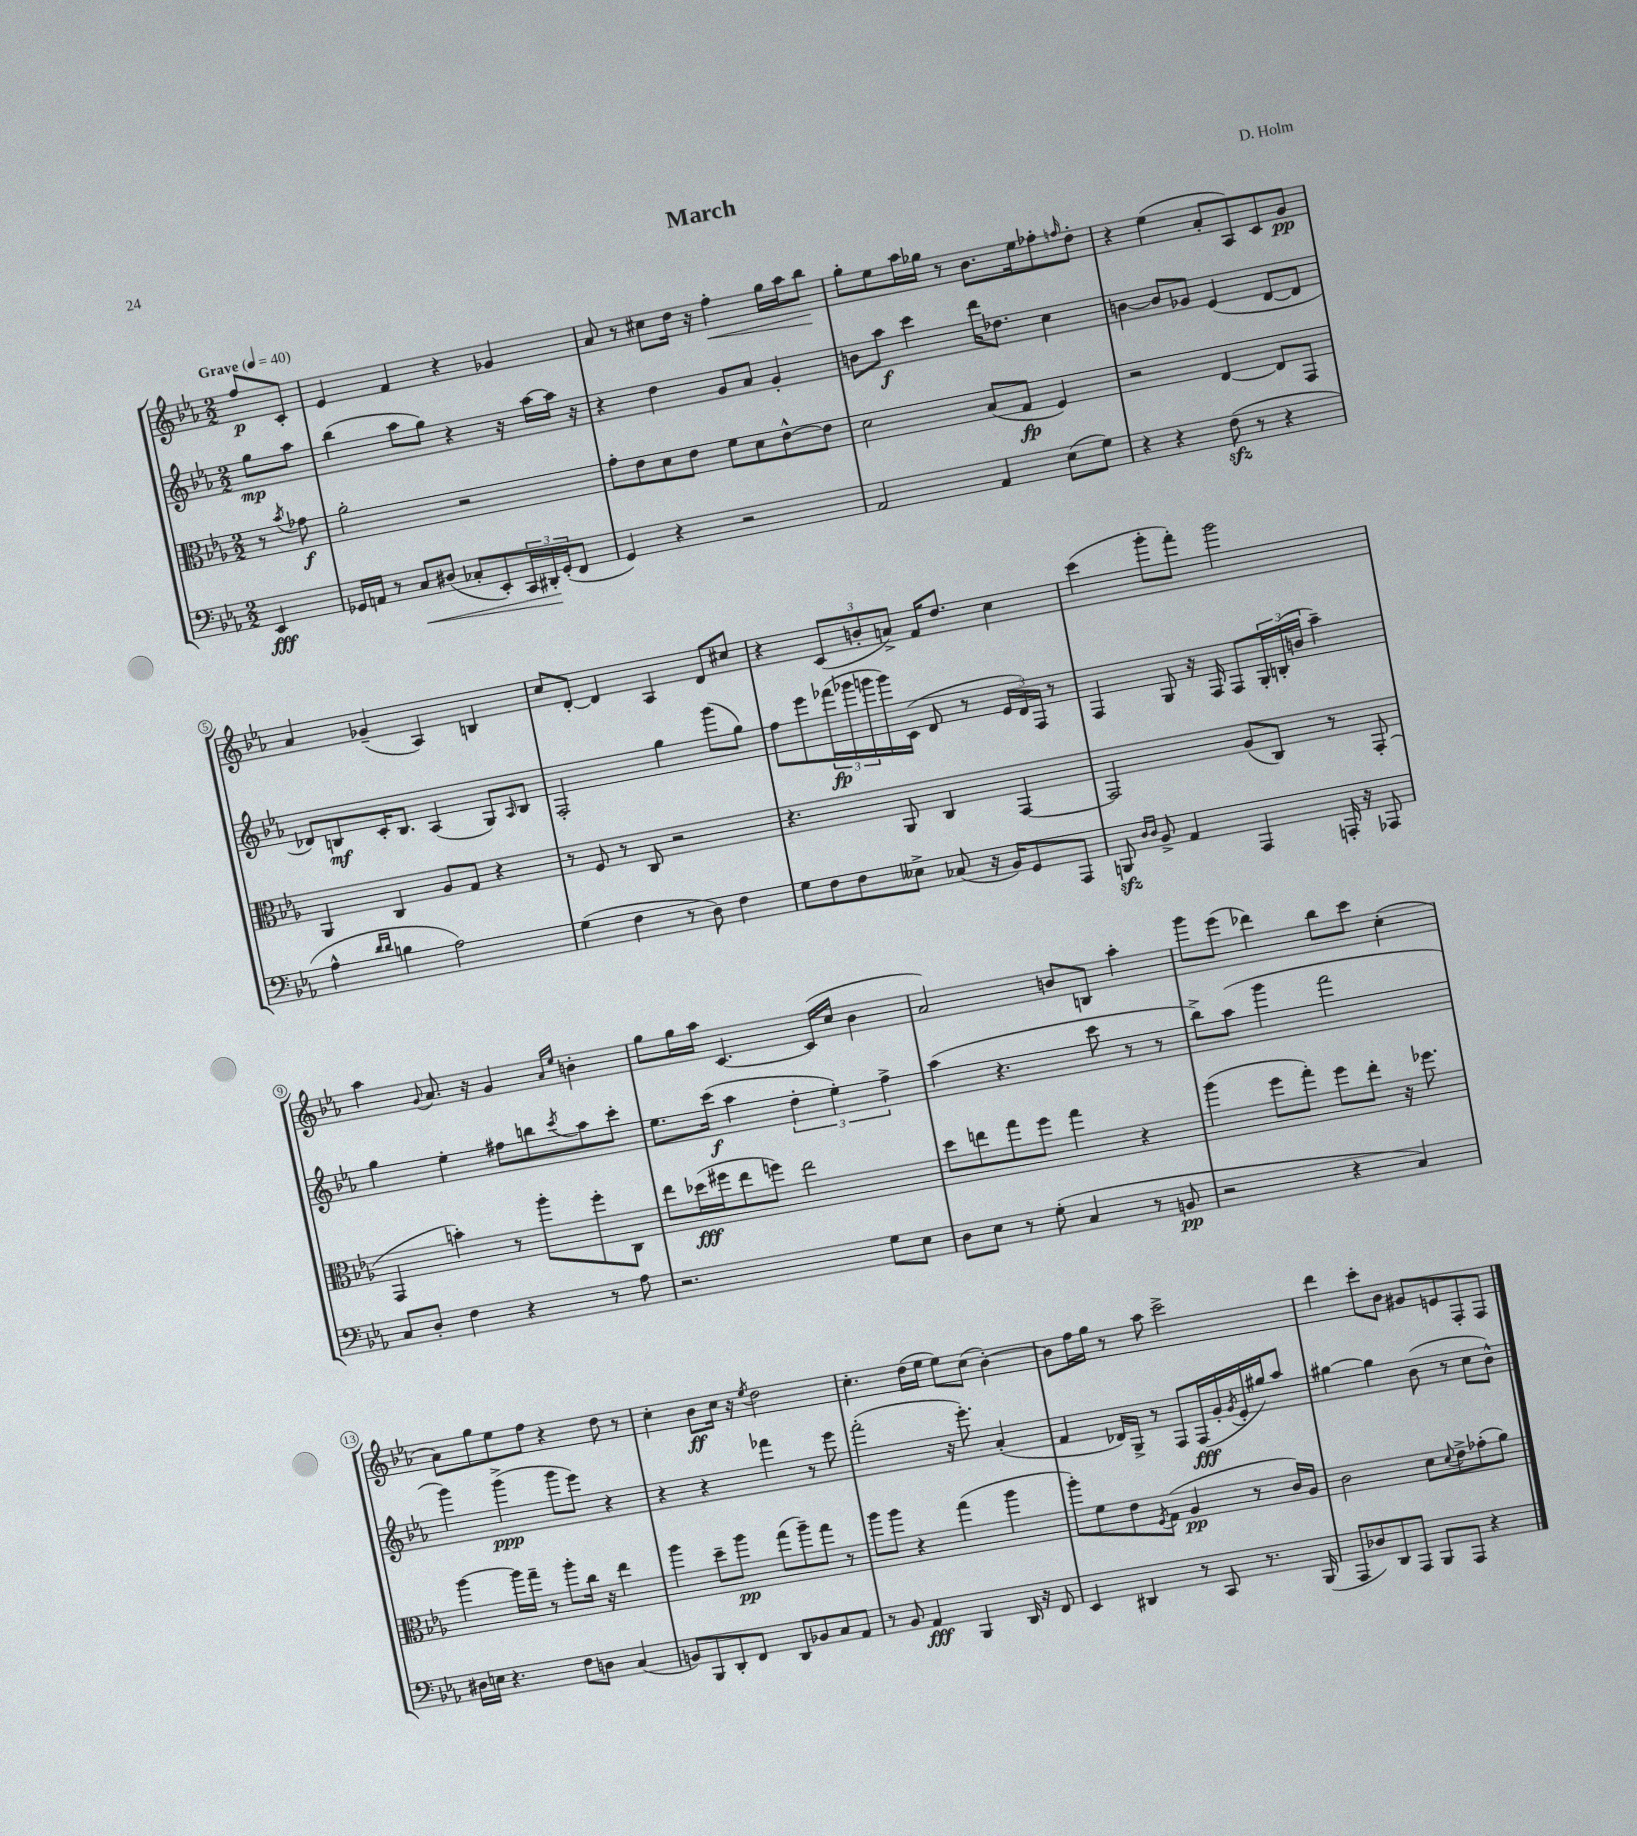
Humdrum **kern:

**kern	**kern	**kern	**kern
*staff4	*staff3	*staff2	*staff1
*clefF4	*clefC3	*clefG2	*clefG2
*k[b-e-a-]	*k[b-e-a-]	*k[b-e-a-]	*k[b-e-a-]
*M2/2	*M2/2	*M2/2	*M2/2
*MM40	*MM40	*MM40	*MM40
4EE-	8r	8gg	8ff
.	8qb-	.	.
.	8g-	8aa-	8c'
=	=	=	=
16GG-	2a-'	(4bb-	4e-
16AA	.	.	.
8r	.	.	.
8C	.	8aa-	4f
(8D#	.	8gg)	.
8C-'	2r	4r	4r
8EE-')	.	.	.
24CC	.	16r	4g-
24DD#'	.	.	.
.	.	[16aa-	.
(24GG-'	.	.	.
8FF	.	16aa-]	.
.	.	16r	.
=	=	=	=
4GG)	8g'	4r	8a-
.	8e-	.	8r
4r	8d	4dd	8cc#
.	8e-	.	16dd
.	.	.	16r
2r	8f	8g	4ff'
.	8d	8a-	.
.	[8e-^^	4g'	16gg
.	.	.	16aa-
.	8e-]	.	8bb-
=	=	=	=
2AA-	2d	8b	8gg'
.	.	8aa-	8ee-
.	.	4ccc	16aa-
.	.	.	16gg-
.	.	.	8r
4AA-	(8B-	16ddd	8.b-
.	.	8.dd-	.
.	8G	.	.
.	.	.	16ee-
(8E-	4F)	4cc	8ff-'
.	.	.	16qqff
8G)	.	.	8dd'
=	=	=	=
4r	2r	[4b	4r
4r	.	8b]	(4ee-
.	.	8g-	.
(8F	[4E-	(4e-	8a-'
8r	.	.	8A-)
4r	8E-]	[8d	8c
.	8GG	8d]	8g
=	=	=	=
4A-^^	4AA-	8d-)	4a-
.	.	8B	.
16qqd	.	.	.
16qqd	.	.	.
4B	4C	16c'	(4g-~
.	.	8.B	.
2A-)	8A-	(4A-	4A-)
.	8G	.	.
.	4r	8G)	4B
.	.	16qqA-	.
.	.	8B	.
=	=	=	=
(4G	8r	2F'	8cc
.	8F	.	[8d'
4F	8r	.	4d]
.	8C	.	.
8r	2r	4gg	4A-
8D)	.	.	.
4F	.	(8ggg	8d
.	.	8gg)	8cc#
=	=	=	=
8G	4.r	8ff	4r
8F	.	8eee-	.
8F	.	(24fff-	(12c
.	.	24ggg-	.
.	.	24ggg	12b'
8E--^	8AA-	16ggg)	.
.	.	.	12a^)
.	.	(16c	.
(8C-	4C	8d	16f
.	.	.	8.dd
16r	.	8r	.
16BB-)	.	.	.
8GG	[4GG	24e-	4cc
.	.	24d)	.
.	.	24F	.
8AAA-	.	8r	.
=	=	=	=
8BBB	2GG]	4F	(4ccc
16qqD	.	.	.
16qqD	.	.	.
8BB-^	.	.	.
4AA-	.	8G	8ggg'
.	.	16r	8fff')
.	.	16F	.
4AAA-	(8A-	8F	2ggg
.	8C)	24G'	.
.	.	(24B'	.
.	.	24b	.
16AAA'	8r	4aa-~)	.
16r	.	.	.
8AAA-	(8GG'	.	.
=	=	=	=
8C	4GG	4gg	4aa-
8D'	.	.	.
.	.	.	8qqg
4F	4b')	4ee-'	8.a-
.	.	.	16r
4r	8r	8ff#	4g
.	8aa-'	8bb	.
.	.	.	16qqa-
.	.	8qccc	16qqee-
8r	8ff'	8aa-	4b'
8A-	8C	8ccc'	.
=	=	=	=
2.r	8ee-	8.ee-	8gg
.	(16dd-	.	16gg
.	16ff#	(16ccc	16aa-
.	8ee-	4aa-	[4.c
.	8ff)	.	.
.	2ee-	6dd'	.
.	.	.	(16c]
.	.	6ee-')	.
.	.	.	16cc
8G	.	.	4b-
.	.	6ff^	.
8E-	.	.	.
=	=	=	=
8D	8dd	(4aa-	2a-)
8E-	8ee	.	.
8r	8gg	4.r	.
(8G'	8ff	.	.
4C	4gg	.	8b
.	.	8ccc	8B
8r	4r	8r	4aa-'
8BB	.	8r	.
=	=	=	=
2r	(4aa-	8bb-^)	8ggg
.	.	(8aa-	(8eee-
.	8ff	4ggg	4ddd-)
.	8gg')	.	.
4r	8ff	2fff	8bb-
.	8ee-'	.	8ccc
4C)	16r	.	(4cc'
.	8.ff-	.	.
=	=	=	=
16D#	[4aa-	4ggg)	8a-)
16E	.	.	.
4.r	.	.	8gg
.	16aa-]	(4ggg^	8ee-
.	16gg~	.	.
.	8r	.	8ff
8F	8aa-'	8ggg	4r
8D	16cc	8eee-)	.
.	16r	.	.
(4C	4ee-	4r	8dd
.	.	.	8r
=	=	=	=
8BB)	4aa-	4r	4cc'
8BBB-	.	.	.
8DD'	8dd~	4r	8b-
8FF	8aa-	.	16cc
.	.	.	16r
.	.	.	8qee-
8DD	(8gg	4fff-	2dd
8BB-	8aa-~)	.	.
8C	8gg	8r	.
8AA-	8r	8eee-	.
=	=	=	=
8r	8aa-	(2fff'	4.cc'
8BB-	8aa-	.	.
4AA-	4r	.	.
.	.	.	(16dd
.	.	.	16ee-
4BBB-	(4gg	16r	8ee-)
.	.	8.eee-')	.
.	.	.	(8cc
16DD	4aa-	(4a-'	[4b-')
16r	.	.	.
8FF	.	.	.
=	=	=	=
4EE-	8aa-')	4f	8b-]
.	8f	.	16ff
.	.	.	16gg
4DD#	8e-	16d-)	8r
.	.	16G^	.
.	8qF	.	.
.	(8G	8r	8aa-
8r	4A-	8F	2ccc^
8CC	.	(16F	.
.	.	16g'	.
.	.	8qg	.
8.r	8r	16e-'	.
.	.	16gg#)	.
.	16c)	8aa-	.
(16BBB-	16A-	.	.
=	=	=	=
8AAA-	2c	[4gg#	4ddd
8D-)	.	.	.
8DD	.	4gg#]	8ccc'
8AAA-	.	.	8b-
8BBB-	8d	(8b-	8g#
.	8qqd	.	.
8AAA-	8e-^	8r	8e
4r	(8g-'	8cc	8F'
.	8a-)	8b-^^)	8F
==	==	==	==
*-	*-	*-	*-
